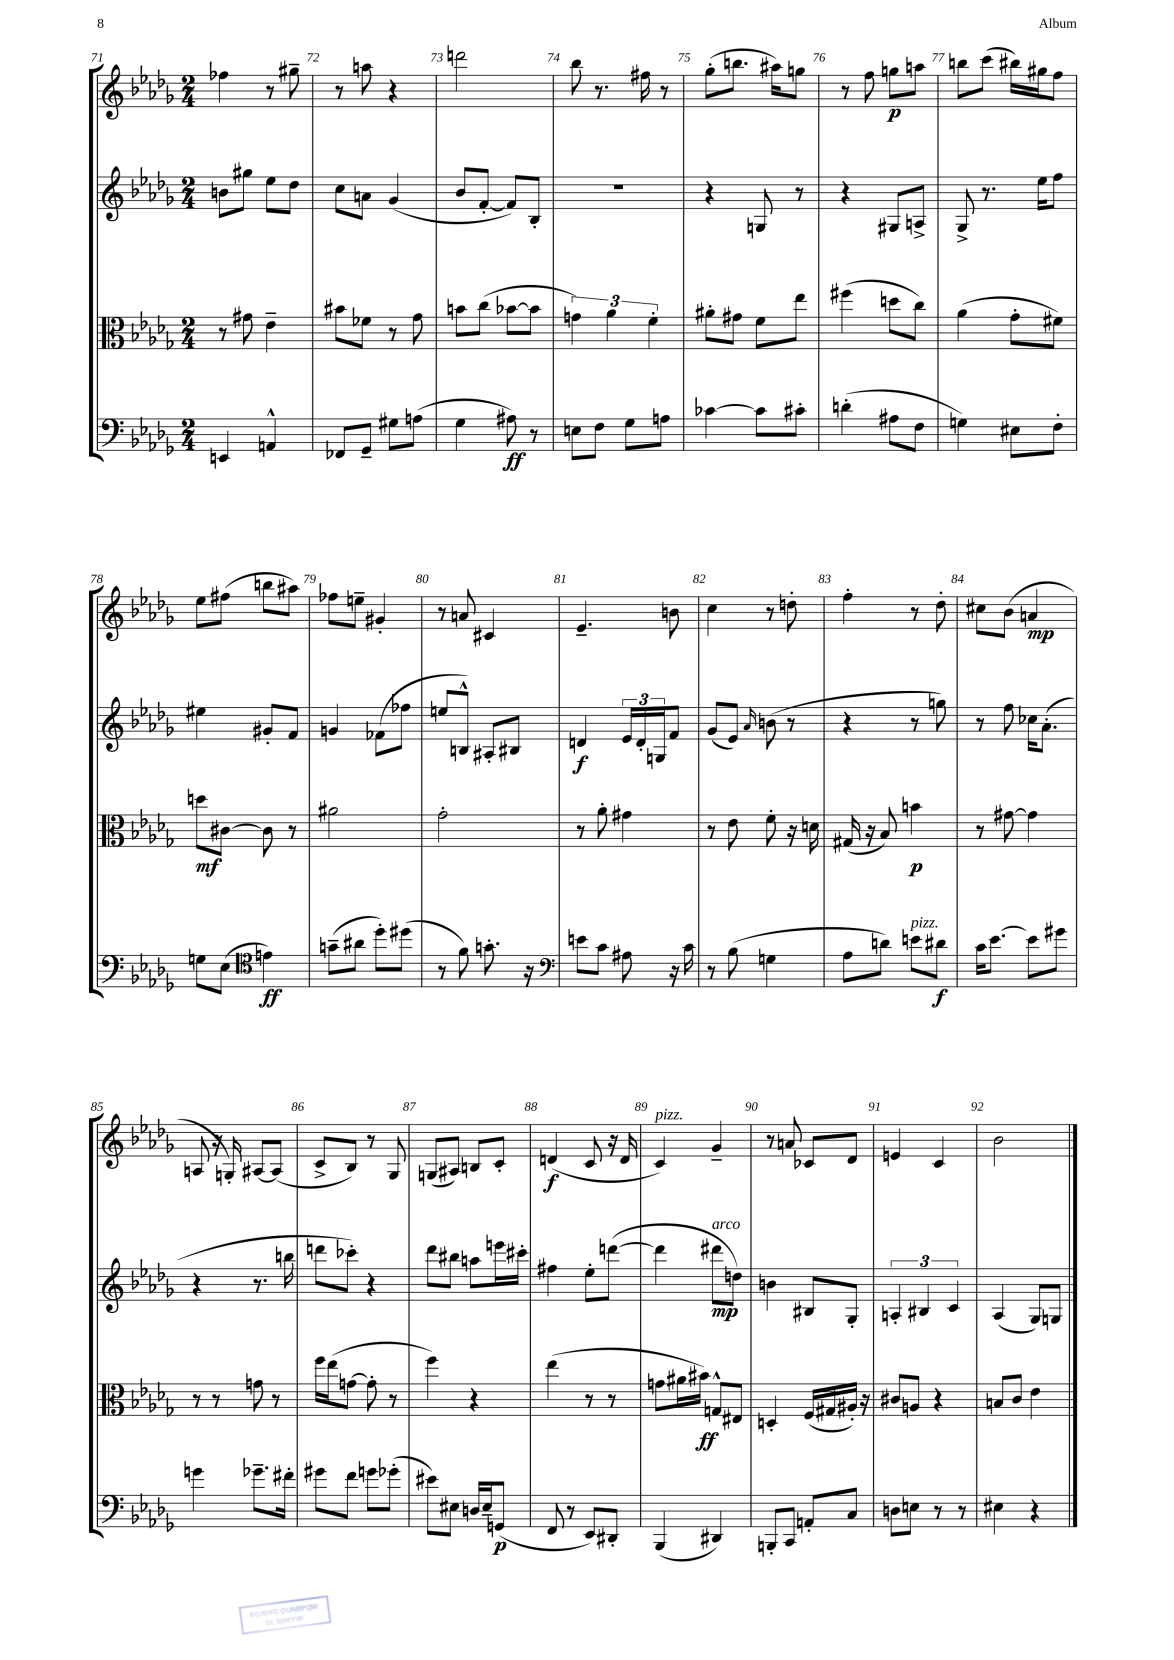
<<
\new StaffGroup <<
\new Staff = "s0" {
    \clef treble \key des \major \numericTimeSignature \time 2/4
    fes''4 r8 gis''8-- |
    r8 a''8 r4 |
    d'''2 |
    bes''8 r8. fis''16 r8 |
    ges''8-.( b''8. ais''16) g''8 |
    r8 f''8 g''8\p a''8 |
    b''8 c'''8( bis''16) gis''16 f''8 |
    ees''8 fis''8( b''8 ais''8) |
    fes''8 e''8-- gis'4-. |
    r8 a'8 cis'4 |
    ees'4.-- b'8 |
    c''4 r8 d''8-. |
    f''4-. r8 des''8-. |
    cis''8 bes'8( a'4\mp |
    a8 r16 g16-.) ais8~ ais8( |
    c'8-> bes8) r8 ges8 |
    g8( ais8) b8 c'8-. |
    d'4\f( c'8 r16 d'16 |
    c'4^\markup { \italic "pizz." }) ges'4-- |
    r8 a'8 ces'8 des'8 |
    e'4 c'4 |
    bes'2 \bar "|." |
}
\new Staff = "s1" {
    \clef treble \key des \major \numericTimeSignature \time 2/4
    b'8 gis''8 ees''8 des''8 |
    c''8 a'8 ges'4( |
    bes'8 f'8~-. f'8) bes8-. |
    R2 |
    r4 g8 r8 |
    r4 gis8 a8-> |
    ges8-> r8. ees''16 f''8 |
    eis''4 gis'8-. f'8 |
    g'4 fes'8( fes''8 |
    e''8 b8-^) ais8-. bis8 |
    d'4\f \tuplet 3/2 { ees'16 d'16-. g16 } f'8 |
    ges'8( ees'8) \grace { aes'16 } b'8( r8 |
    r4 r8 g''8) |
    r8 f''8 ces''16 aes'8.-.( |
    r4 r8. b''16 |
    d'''8 ces'''8-.) r4 |
    des'''8 bis''8 a''8 e'''16 cis'''16-. |
    fis''4 ees''8-. d'''8~( |
    d'''4 dis'''8\mp^\markup { \italic "arco" } d''8) |
    b'4 bis8 ges8-. |
    \tuplet 3/2 { a4-. bis4 c'4 } |
    aes4( ges8) g8 \bar "|." |
}
\new Staff = "s2" {
    \clef alto \key des \major \numericTimeSignature \time 2/4
    r8 gis'8 ees'4-- |
    bis'8 fes'8 r8 ges'8 |
    b'8 c''8( bes'8~ bes'8 |
    \tuplet 3/2 { g'4) aes'4 f'4-. } |
    ais'8-. gis'8 f'8 ees''8 |
    fis''4( d''8 c''8) |
    aes'4( ges'8-. fis'8) |
    d''8\mf cis'8~ cis'8 r8 |
    ais'2 |
    ges'2-. |
    r8 aes'8-. gis'4 |
    r8 ees'8 f'8-. r16 d'16 |
    gis16( r16 bes8) b'4\p |
    r8 gis'8~ gis'4 |
    r8 r8 g'8 r8 |
    f''16 ees''16( g'8~ g'8-. r8 |
    f''4) r4 |
    ees''4( r8 r8 |
    g'8 ais'16 bis'16\ff) g8-^ eis8 |
    d4-. f16( gis16 ais16-.) r16 |
    cis'8 a8 r4 |
    b8 c'8 ees'4 \bar "|." |
}
\new Staff = "s3" {
    \clef bass \key des \major \numericTimeSignature \time 2/4
    e,4 a,4-^ |
    fes,8 ges,8-- gis8 a8( |
    ges4 ais8\ff) r8 |
    e8 f8 ges8 a8 |
    ces'4~ ces'8 cis'8-. |
    d'4-.( ais8 f8 |
    g4) eis8 f8-. |
    g8 ees8( \clef tenor e'4\ff) |
    g'8--( ais'8 des''8-.) dis''8( |
    r8 f'8) g'8.-. r16 |
    \clef bass e'8 c'8 ais8 r16 c'16 |
    r8 bes8( g4 |
    aes8 d'8) e'8^\markup { \italic "pizz." } dis'8\f |
    c'16 ees'8.~ ees'8 gis'8 |
    g'4 ges'8.-- fis'16-. |
    gis'8 f'8 g'8 ges'8-.( |
    eis'8) eis8 d16 eis16-- g,8\p( |
    f,8 r8 ees,8) dis,8-. |
    bes,,4( dis,4) |
    b,,8-. c,8 a,8-. c8 |
    d8 e8 r8 r8 |
    eis4 r4 \bar "|." |
}
>>
>>
\layout { \context { \Score currentBarNumber = #71 \override BarNumber.break-visibility = ##(#f #t #t) barNumberVisibility = #all-bar-numbers-visible } }
